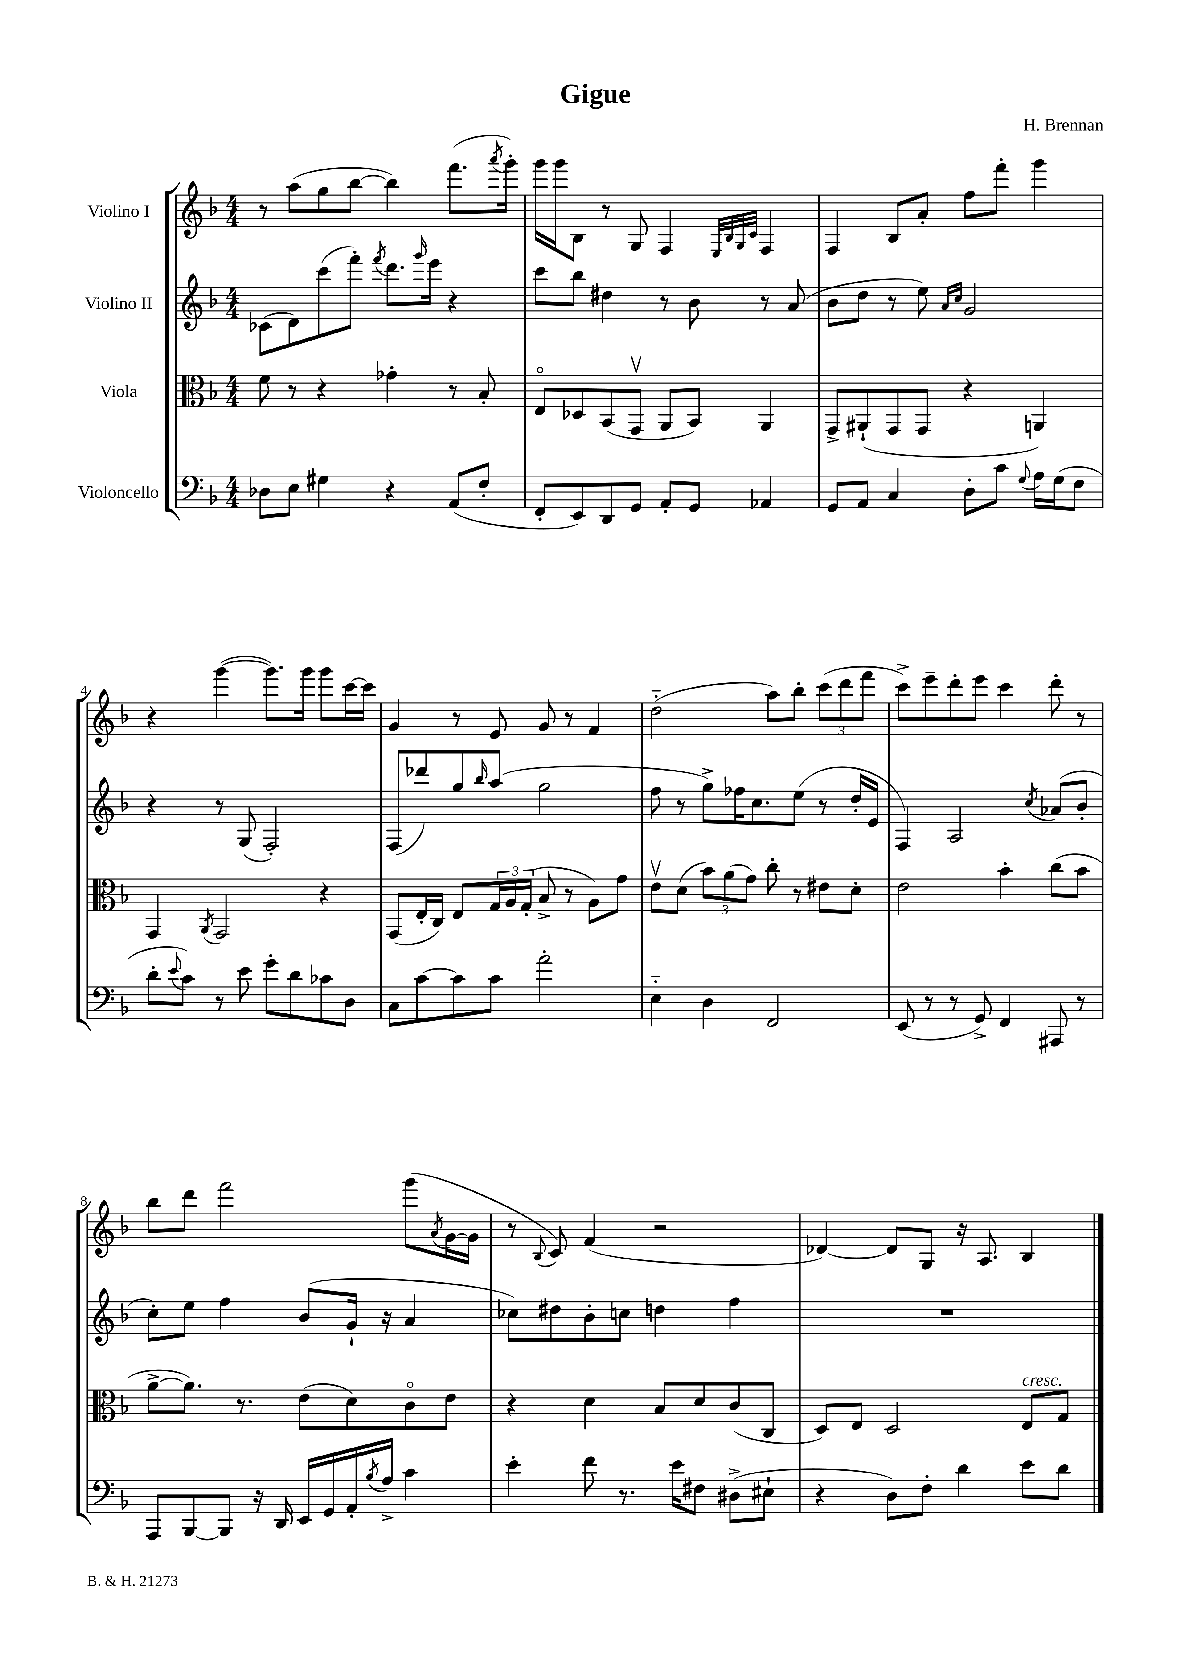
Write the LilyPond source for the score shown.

\header { title = "Gigue" composer = "H. Brennan" }
<<
\new StaffGroup <<
\new Staff = "s0" \with { instrumentName = "Violino I" } {
    \clef treble \key f \major \numericTimeSignature \time 4/4
    r8 a''8( g''8 bes''8~ bes''4) f'''8.( \acciaccatura { a'''8 } g'''16-.) |
    g'''16 g'''16 bes8 r8 g8 f4 \grace { e32 bes32 g32 c'32 } f4 |
    f4 bes8 a'8-. f''8 f'''8-. g'''4 |
    r4 g'''4~( g'''8.) g'''16 g'''8 c'''16~ c'''16 |
    g'4 r8 e'8 g'8 r8 f'4 |
    d''2-_( a''8) bes''8-. \tuplet 3/2 { c'''8( d'''8 f'''8 } |
    c'''8->) e'''8-- d'''8-. e'''8 c'''4 d'''8-. r8 |
    bes''8 d'''8 f'''2 g'''8( \acciaccatura { a'8 } g'16~ g'16 |
    r8 \appoggiatura { bes8 } c'8) f'4( r2 |
    des'4~) des'8 g8 r16 a8. bes4 \bar "|." |
}
\new Staff = "s1" \with { instrumentName = "Violino II" } {
    \clef treble \key f \major \numericTimeSignature \time 4/4
    ces'8( d'8) c'''8( f'''8-.) \acciaccatura { f'''8 } d'''8. \grace { g'''16 } e'''16 r4 |
    c'''8 bes''8 dis''4 r8 bes'8 r8 a'8( |
    bes'8 d''8 r8 e''8) \grace { a'16 c''16 } g'2 |
    r4 r8 g8( f2-.) |
    f8( des'''8) g''8 \grace { bes''16 } a''8( g''2 |
    f''8 r8 g''8->) fes''16 c''8. e''8( r8 d''16-. e'16 |
    f4) a2 \acciaccatura { c''8 } aes'8( bes'8-. |
    c''8-.) e''8 f''4 bes'8( g'16-! r16 a'4 |
    ces''8) dis''8 bes'8-. c''8 d''4 f''4 |
    R1 \bar "|." |
}
\new Staff = "s2" \with { instrumentName = "Viola" } {
    \clef alto \key f \major \numericTimeSignature \time 4/4
    f'8 r8 r4 ges'4-. r8 bes8-. |
    e8\flageolet des8 bes,8( g,8\upbow a,8 bes,8) a,4 |
    g,8-> ais,8-!( g,8 g,8 r4 a,4) |
    g,4 \acciaccatura { a,8 } g,2 r4 |
    g,8( e16-. c16) e8 \tuplet 3/2 { g16 a16 g16-.( } bes8-> r8 a8) g'8 |
    e'8\upbow d'8( \tuplet 3/2 { bes'8) a'8( g'8) } c''8-. r8 eis'8 d'8-. |
    e'2 bes'4-. c''8( bes'8 |
    a'8~-> a'8.) r8. e'8( d'8) c'8\flageolet e'8 |
    r4 d'4 bes8 d'8 c'8( c8 |
    d8) e8 d2 e8^\markup { \italic "cresc." } g8 \bar "|." |
}
\new Staff = "s3" \with { instrumentName = "Violoncello" } {
    \clef bass \key f \major \numericTimeSignature \time 4/4
    des8 e8 gis4 r4 a,8( f8-. |
    f,8-. e,8) d,8 g,8 a,8-. g,8 aes,4 |
    g,8 a,8 c4 d8-. c'8 \appoggiatura { g8 } a16 g16( f8 |
    d'8-. \appoggiatura { e'8 } c'8) r8 e'8 g'8-. d'8 ces'8 d8 |
    c8 c'8~ c'8 c'8 a'2-. |
    e4-_ d4 f,2 |
    e,8( r8 r8 g,8->) f,4 ais,,8 r8 |
    a,,8 bes,,8~ bes,,8 r16 d,16 e,16 g,16 a,16-. \acciaccatura { bes8 } a16-> c'4 |
    e'4-. f'8 r8. e'16 fis8 dis8->( eis8-! |
    r4 d8) f8-. d'4 e'8 d'8 \bar "|." |
}
>>
>>
